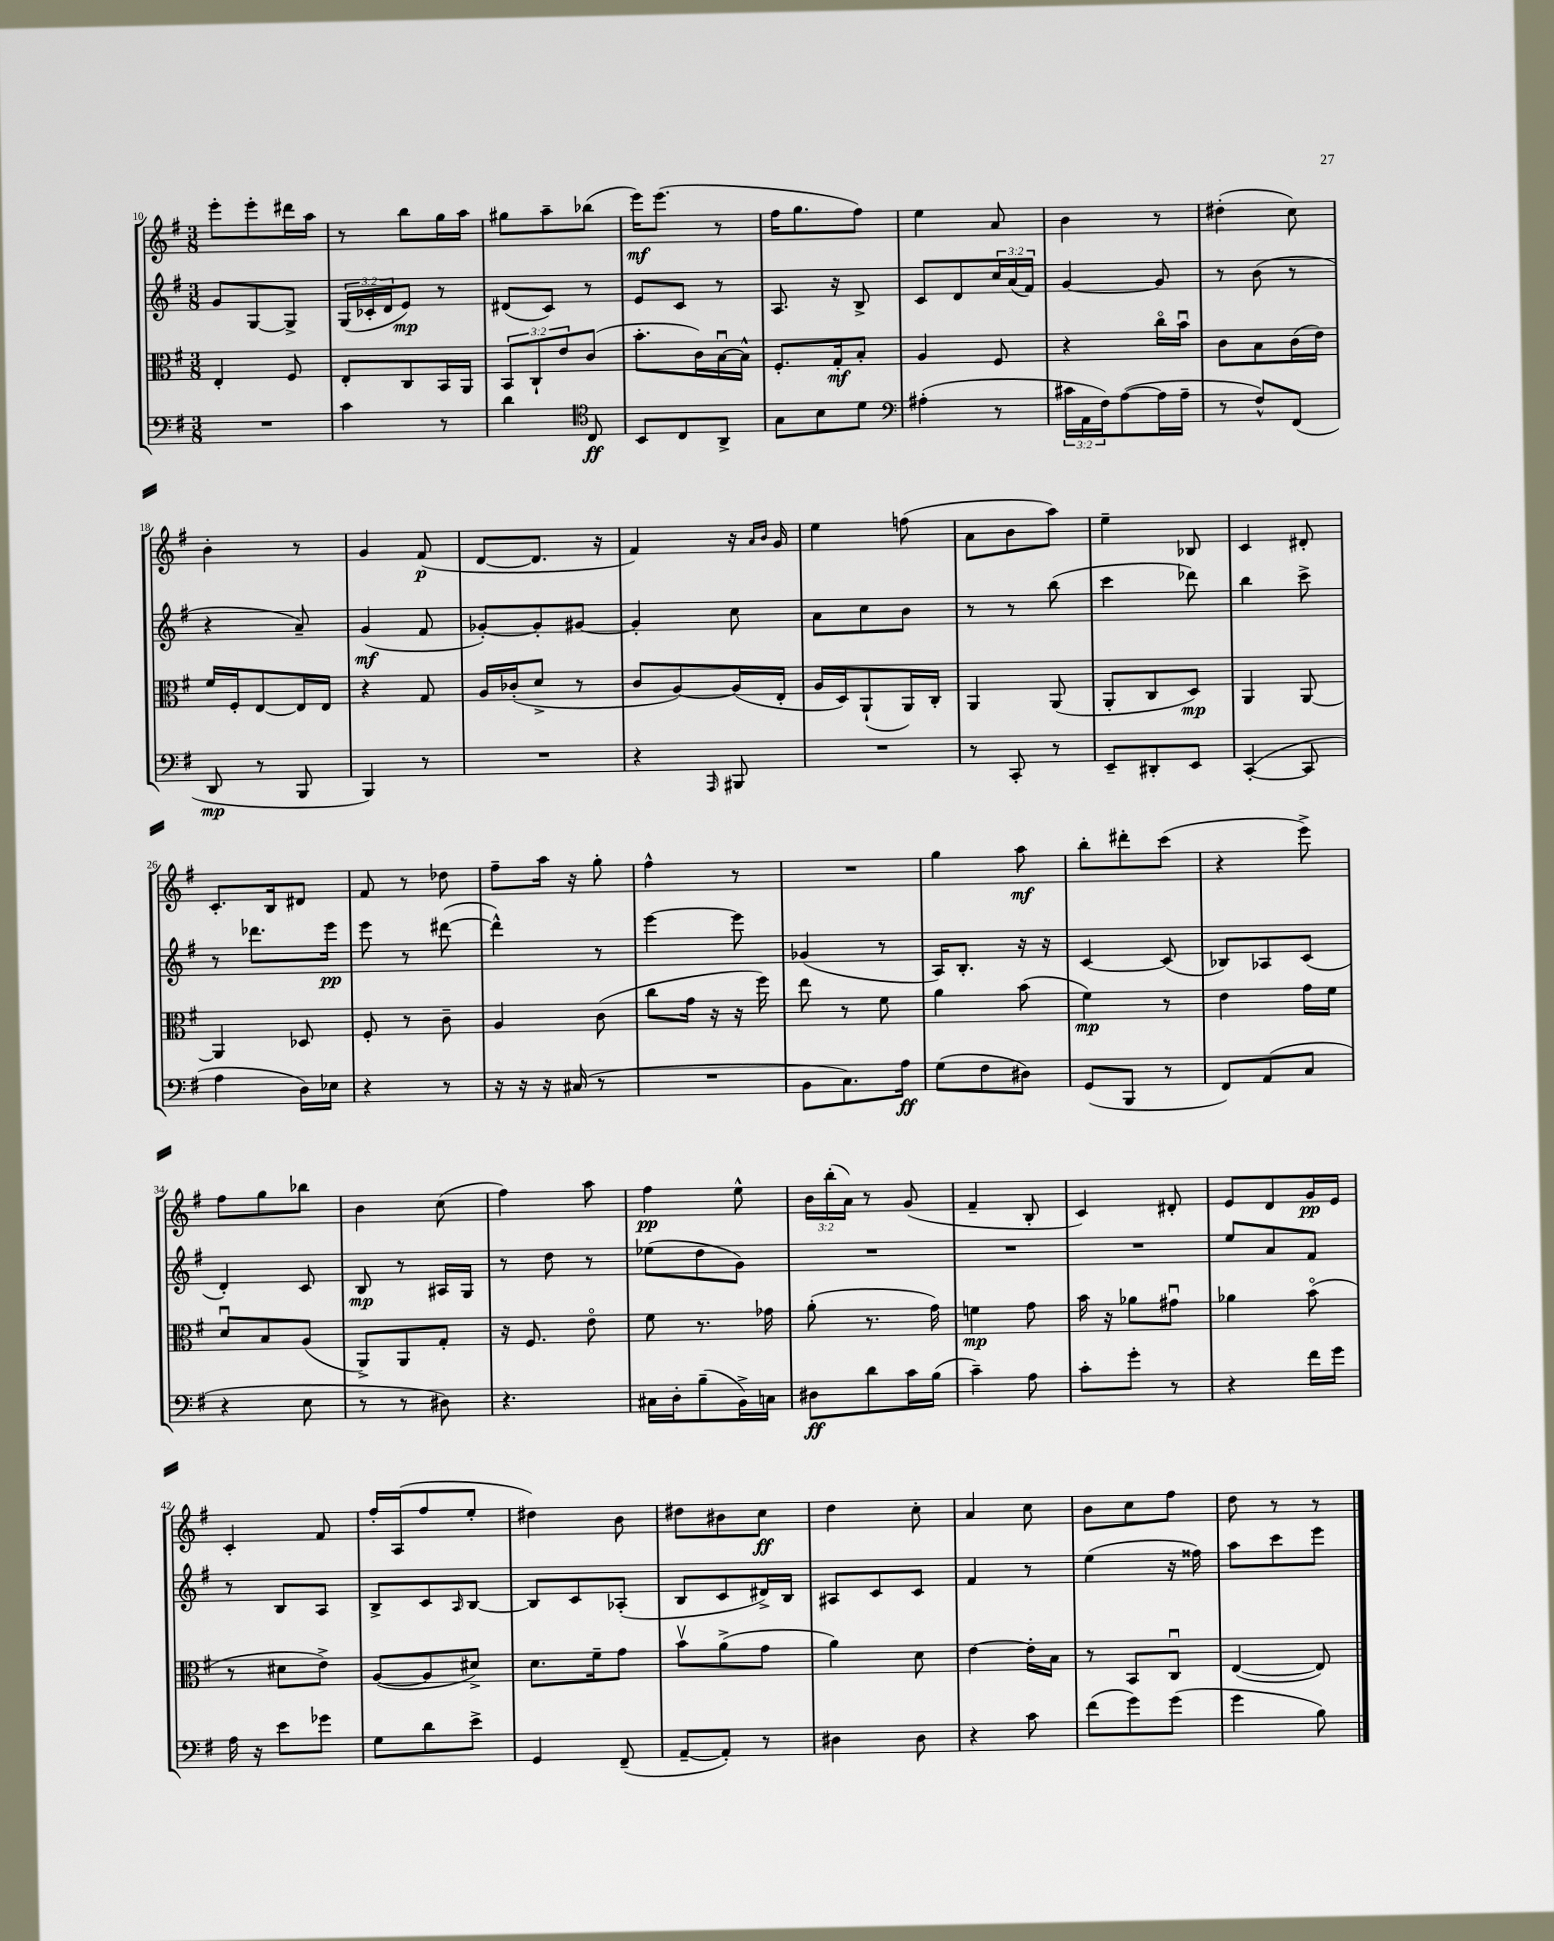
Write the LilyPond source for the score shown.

<<
\new StaffGroup <<
\new Staff = "s0" {
    \clef treble \key g \major \numericTimeSignature \time 3/8 \override Staff.TupletNumber.text = #tuplet-number::calc-fraction-text
    e'''8-. e'''8-. dis'''16 a''16 |
    r8 b''8 g''16 a''16 |
    gis''8 a''8-- bes''8( |
    e'''16\mf) e'''8.( r8 |
    fis''16 g''8. fis''8) |
    e''4 a'8 |
    b'4 r8 |
    dis''4-.( c''8) |
    b'4-. r8 |
    g'4 fis'8\p( |
    d'8~ d'8. r16 |
    fis'4) r16 \grace { a'16 b'16 } g'16 |
    e''4 f''8( |
    a'8 b'8 a''8) |
    e''4-- bes8 |
    c'4 dis'8-. |
    c'8.-. b16 dis'8 |
    fis'8 r8 des''8 |
    fis''8-- a''16 r16 g''8-. |
    fis''4-^ r8 |
    R4. |
    g''4 a''8\mf |
    b''8-. dis'''8-. c'''8( |
    r4 e'''8->) |
    fis''8 g''8 bes''8 |
    b'4 c''8( |
    fis''4) a''8 |
    fis''4\pp e''8-^ |
    \tuplet 3/2 { b'16 b''16-.( a'16) } r8 g'8( |
    fis'4-- b8-. |
    c'4) dis'8-. |
    e'8 d'8 g'16\pp e'16 |
    c'4-. fis'8 |
    fis''16-. a16( fis''8 e''8-. |
    dis''4) b'8 |
    dis''8 bis'8 c''8\ff |
    d''4 c''8-. |
    a'4 c''8 |
    b'8 c''8 fis''8 |
    d''8 r8 r8 \bar "|." |
}
\new Staff = "s1" {
    \clef treble \key g \major \numericTimeSignature \time 3/8 \override Staff.TupletNumber.text = #tuplet-number::calc-fraction-text
    g'8 g8~ g8-> |
    \tuplet 3/2 { g16( ces'16-. d'16 } e'8\mp) r8 |
    dis'8( c'8) r8 |
    e'8 c'8 r8 |
    a8. r16 b8-> |
    c'8 d'8 \tuplet 3/2 { c''16 a'16( fis'16) } |
    g'4~ g'8 |
    r8 b'8( r8 |
    r4 a'8--) |
    g'4\mf( fis'8 |
    ges'8~-.) ges'8-. gis'8~ |
    gis'4-. c''8 |
    a'8 c''8 b'8 |
    r8 r8 b''8( |
    c'''4 des'''8) |
    b''4 c'''8-> |
    r8 des'''8. e'''16\pp |
    e'''8 r8 dis'''8~( |
    dis'''4-^) r8 |
    e'''4~ e'''8 |
    ges'4( r8 |
    a16) b8.-. r16 r16 |
    c'4~ c'8( |
    bes8) aes8 c'8( |
    d'4-.) c'8 |
    b8\mp r8 ais16 g16 |
    r8 d''8 r8 |
    ees''8( d''8 g'8) |
    R4. |
    R4. |
    R4. |
    e''8 a'8 fis'8 |
    r8 b8 a8 |
    b8-> c'8 \grace { a16 } b8~ |
    b8 c'8 aes8-.( |
    b8 c'8 dis'16->) b16 |
    ais8 c'8 c'8 |
    fis'4 r8 |
    e''4( r16 fisis''16) |
    a''8 c'''8 e'''8 \bar "|." |
}
\new Staff = "s2" {
    \clef alto \key g \major \numericTimeSignature \time 3/8 \override Staff.TupletNumber.text = #tuplet-number::calc-fraction-text
    e4-. fis8 |
    e8-. c8 b,16 a,16 |
    \tuplet 3/2 { b,8 c8-! e'8 } c'8( |
    b'8.-. c'16) b16~\downbow b16-^ |
    fis8.-. g16-.\mf b8-. |
    a4 fis8 |
    r4 c''16\flageolet b'16\downbow |
    c'8 b8 c'16( e'16) |
    fis'16 fis16-. e8~ e16 e16 |
    r4 g8 |
    a16 ces'16-.( d'8-> r8 |
    c'8 a8~) a16( e16-. |
    a16 d16) a,8-!( a,16) c16-. |
    a,4 a,8( |
    a,8-. c8 d8\mp) |
    a,4 a,8~ |
    a,4 des8 |
    fis8-. r8 c'8-- |
    a4 c'8( |
    c''8 g'16 r16 r16 fis''16) |
    e''8 r8 fis'8 |
    a'4 b'8( |
    fis'4\mp) r8 |
    e'4 g'16 fis'16 |
    d'8\downbow b8 a8( |
    a,8->) a,8 g8-. |
    r16 fis8. e'8\flageolet |
    fis'8 r8. ges'16 |
    a'8-.( r8. g'16) |
    f'4\mp g'8 |
    b'16 r16 aes'8 gis'8\downbow |
    aes'4 b'8\flageolet( |
    r8 dis'8 e'8->) |
    a8~( a8 dis'8->) |
    d'8. fis'16-- g'8 |
    b'8\upbow a'8->( g'8 |
    a'4) d'8 |
    e'4~ e'16-. b16 |
    r8 b,8 c8\downbow |
    e4~( e8) \bar "|." |
}
\new Staff = "s3" {
    \clef bass \key g \major \numericTimeSignature \time 3/8 \override Staff.TupletNumber.text = #tuplet-number::calc-fraction-text
    R4. |
    c'4 r8 |
    d'4 \clef tenor c8\ff |
    b,8 c8 a,8-> |
    g8 b8 d'8 |
    \clef bass ais4-.( r8 |
    \tuplet 3/2 { cis'16 a,16 fis16) } a8~( a16 a16-- |
    r8 fis8-^) fis,8( |
    d,8\mp r8 b,,8 |
    b,,4) r8 |
    R4. |
    r4 \grace { a,,16 } bis,,8 |
    R4. |
    r8 c,8-. r8 |
    e,8-- dis,8-. e,8 |
    c,4~-.( c,8 |
    a4 d16) ees16 |
    r4 r8 |
    r16 r16 r16 cis16( r8 |
    R4. |
    b,8 c8.) a16\ff |
    g8( fis8 dis8) |
    g,8( b,,8 r8 |
    fis,8) a,8( c8 |
    r4 e8 |
    r8 r8 dis8) |
    r4. |
    cis16 d16-. b8--( b,16->) c16 |
    dis8\ff d'8 c'16 b16( |
    c'4--) a8 |
    c'8-. g'8-. r8 |
    r4 fis'16 g'16 |
    a16 r16 e'8 ges'8 |
    g8 d'8 e'8-> |
    g,4 fis,8--( |
    a,8~-- a,8-.) r8 |
    dis4 dis8 |
    r4 c'8 |
    fis'8( g'8) g'8( |
    g'4 b8) \bar "|." |
}
>>
>>
\layout { \context { \Score currentBarNumber = #10 } }
